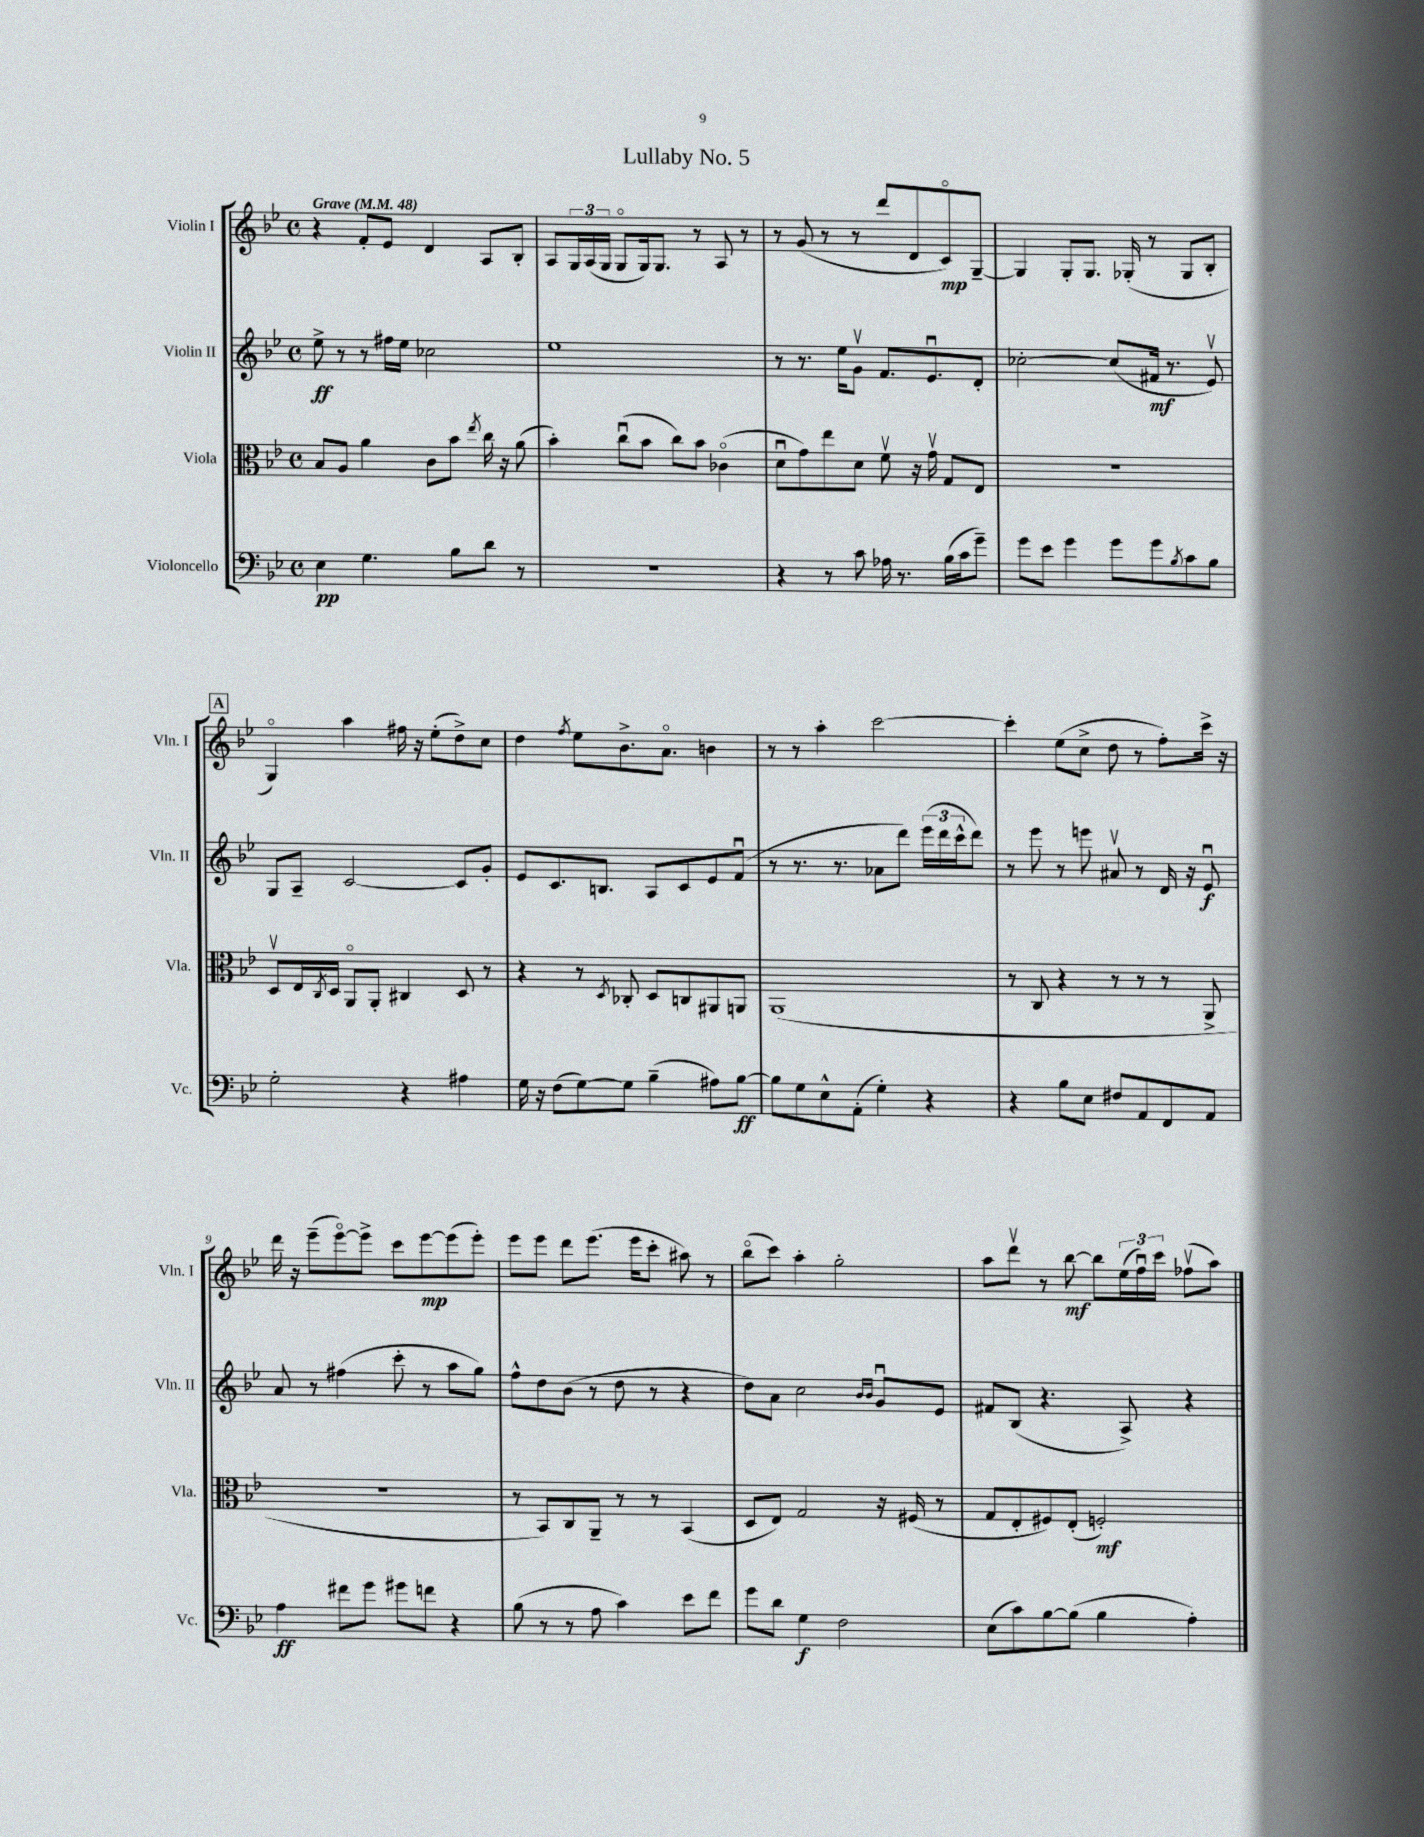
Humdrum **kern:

**kern	**kern	**kern	**kern
*staff4	*staff3	*staff2	*staff1
*clefF4	*clefC3	*clefG2	*clefG2
*k[b-e-]	*k[b-e-]	*k[b-e-]	*k[b-e-]
*M4/4	*M4/4	*M4/4	*M4/4
*met(c)	*met(c)	*met(c)	*met(c)
*MM48	*MM48	*MM48	*MM48
4E-\	8B-/L	8ee-^\	4r
.	8A/J	8r	.
4.G\	4a\	8r	8f'/L
.	.	16ff#\LL	8e-/J
.	.	16ee-\JJ	.
.	8c\L	2cc-\	4d/
8B-\L	8b-\J	.	.
.	8qee-/	.	.
8d\J	16cc\	.	8A/L
.	16r	.	.
8r	(8a\	.	8B-'/J
=	=	=	=
1r	4b-'\)	1ee-	8A/L
.	.	.	24G/L
.	.	.	(24A/
.	.	.	24G/JJ
.	(8ccu\L	.	8Go/L
.	8b-\J	.	16G/k)
.	.	.	8.G/J
.	8cc\L)	.	.
.	8b-\J	.	8r
.	(4c-o\	.	8A/
.	.	.	8r
=	=	=	=
4r	8du\L	8r	8r
.	8g\)	8.r	(8g/
8r	8ee-\	.	8r
.	.	16ee-\LK	.
8c\	8d\J	8gv\J	8r
16A-\	8fv\	8.f/L	8ddd/L
8.r	.	.	.
.	16r	.	8d/
.	16gv\	8.e-u/	.
(16B-\LL	8G/L	.	8co/)
16c\J	.	.	.
8g~\J)	8E-/J	8d'/J	[8G~/J
=	=	=	=
8g\L	1r	[2cc-'\	4G/]
8e-\J	.	.	.
4g\	.	.	8G'/L
.	.	.	8.G/J
8g\L	.	(8cc-/]L	.
.	.	.	(16G-'/
8g\	.	16f#/Jk	8r
.	.	8.r	.
8qB-/	.	.	.
8c\	.	.	8G-/L
8B-\J	.	8e-v/)	8B-'/J
=	=	=	=
2G'\	8Dv/L	8G/L	4Go/)
.	16E-/L	8A~/J	.
.	8qC/	.	.
.	16D/JJ	.	.
.	8AAo/L	[2c/	4aa\
.	8AA'/J	.	.
4r	4C#/	.	16ff#\
.	.	.	16r
.	.	.	(8ee-'\L
4A#\	8D/	8c/]L	8dd^\)
.	8r	8g'/J	8cc\J
=	=	=	=
16G\	4r	8e-/L	4dd\
16r	.	.	.
(8F\L	.	8.c/	.
.	.	.	8qff/
[8G\)	8r	.	8ee-\L
.	.	8.B/J	.
.	8qD/	.	.
8G\]J	8C-'/	.	8.b-^\
(4B-~\	8D/L	8A/L	.
.	.	.	8.ao\J
.	8C/	8c/	.
8A#\L)	8AA#/	8e-/	4b\
[8B-\J	8AA/J	(8fu/J	.
=	=	=	=
8B-\]L	(1AA	8r	8r
8G\	.	8.r	8r
8E-^^\	.	.	4aa'\
.	.	8.r	.
(8AA'\J	.	.	.
4G'\)	.	8a-\L	[2ccc\
.	.	8ddd\J)	.
4r	.	(24eee-\LL	.
.	.	24ddd\	.
.	.	24ccc^^\J	.
.	.	8ddd\J)	.
=	=	=	=
4r	8r	8r	4ccc'\]
.	8C/	8eee-\	.
8B-\L	4r	8r	(8ee-\L
8E-\J	.	8eee\	8cc^\J
8F#/L	8r	8a#v/	8dd\
8AA/	8r	8r	8r
8FF/	8r	16d/	8ff'\L)
.	.	16r	.
8AA/J	8AA^/	8e-u/	16ccc^\Jk
.	.	.	16r
=	=	=	=
4A\	1r	8a/	16ddd\
.	.	.	16r
.	.	8r	(8eee-~\L
8f#\L	.	(4ff#\	[8eee-o\)
8g\J	.	.	8eee-^\]J
8g#\L	.	8ccc'\	8ccc\L
8f\J	.	8r	[8eee-\
4r	.	8aa\L	(8eee-\]
.	.	8gg\J)	8eee-'\J)
=	=	=	=
(8B-\	8r	8ff^^\L	8eee-\L
8r	8BB-/L)	8dd\	8eee-\J
8r	8C/	(8b-\J	8ddd\L
8A\	8AA~/J	8r	(8.eee-\J
4c\)	8r	8dd\	.
.	.	.	16eee-\LK
.	8r	8r	8ccc'\J
8e-\L	(4BB-/	4r	8aa#\)
8f\J	.	.	8r
=	=	=	=
8g\L	8D/L	8dd\L)	(8bb-o\L
8d\J	8E-/J)	8a\J	8ccc\J)
4G\	2G/	2cc\	4aa'\
2F\	.	.	2gg'\
.	.	16qqb-/LL	.
.	.	16qqb-/JJ	.
.	16r	8gu/L	.
.	(16F#/	.	.
.	8r	8e-/J	.
=	=	=	=
(8E-\L	8G/L	8f#/L	8aa\L
8c\)	8E-'/	(8B-/J	8dddv\J
[8B-\	8F#/)	4.r	8r
(8B-\]J	(8E-'/J	.	[8bb-\
4B-\	2F'/)	.	8bb-\]L
.	.	8A^/)	(24ee-\L
.	.	.	24ffu\)
.	.	.	24ccc\JJ
4A'\)	.	4r	(8ff-v\L
.	.	.	8aa\J)
==	==	==	==
*-	*-	*-	*-
